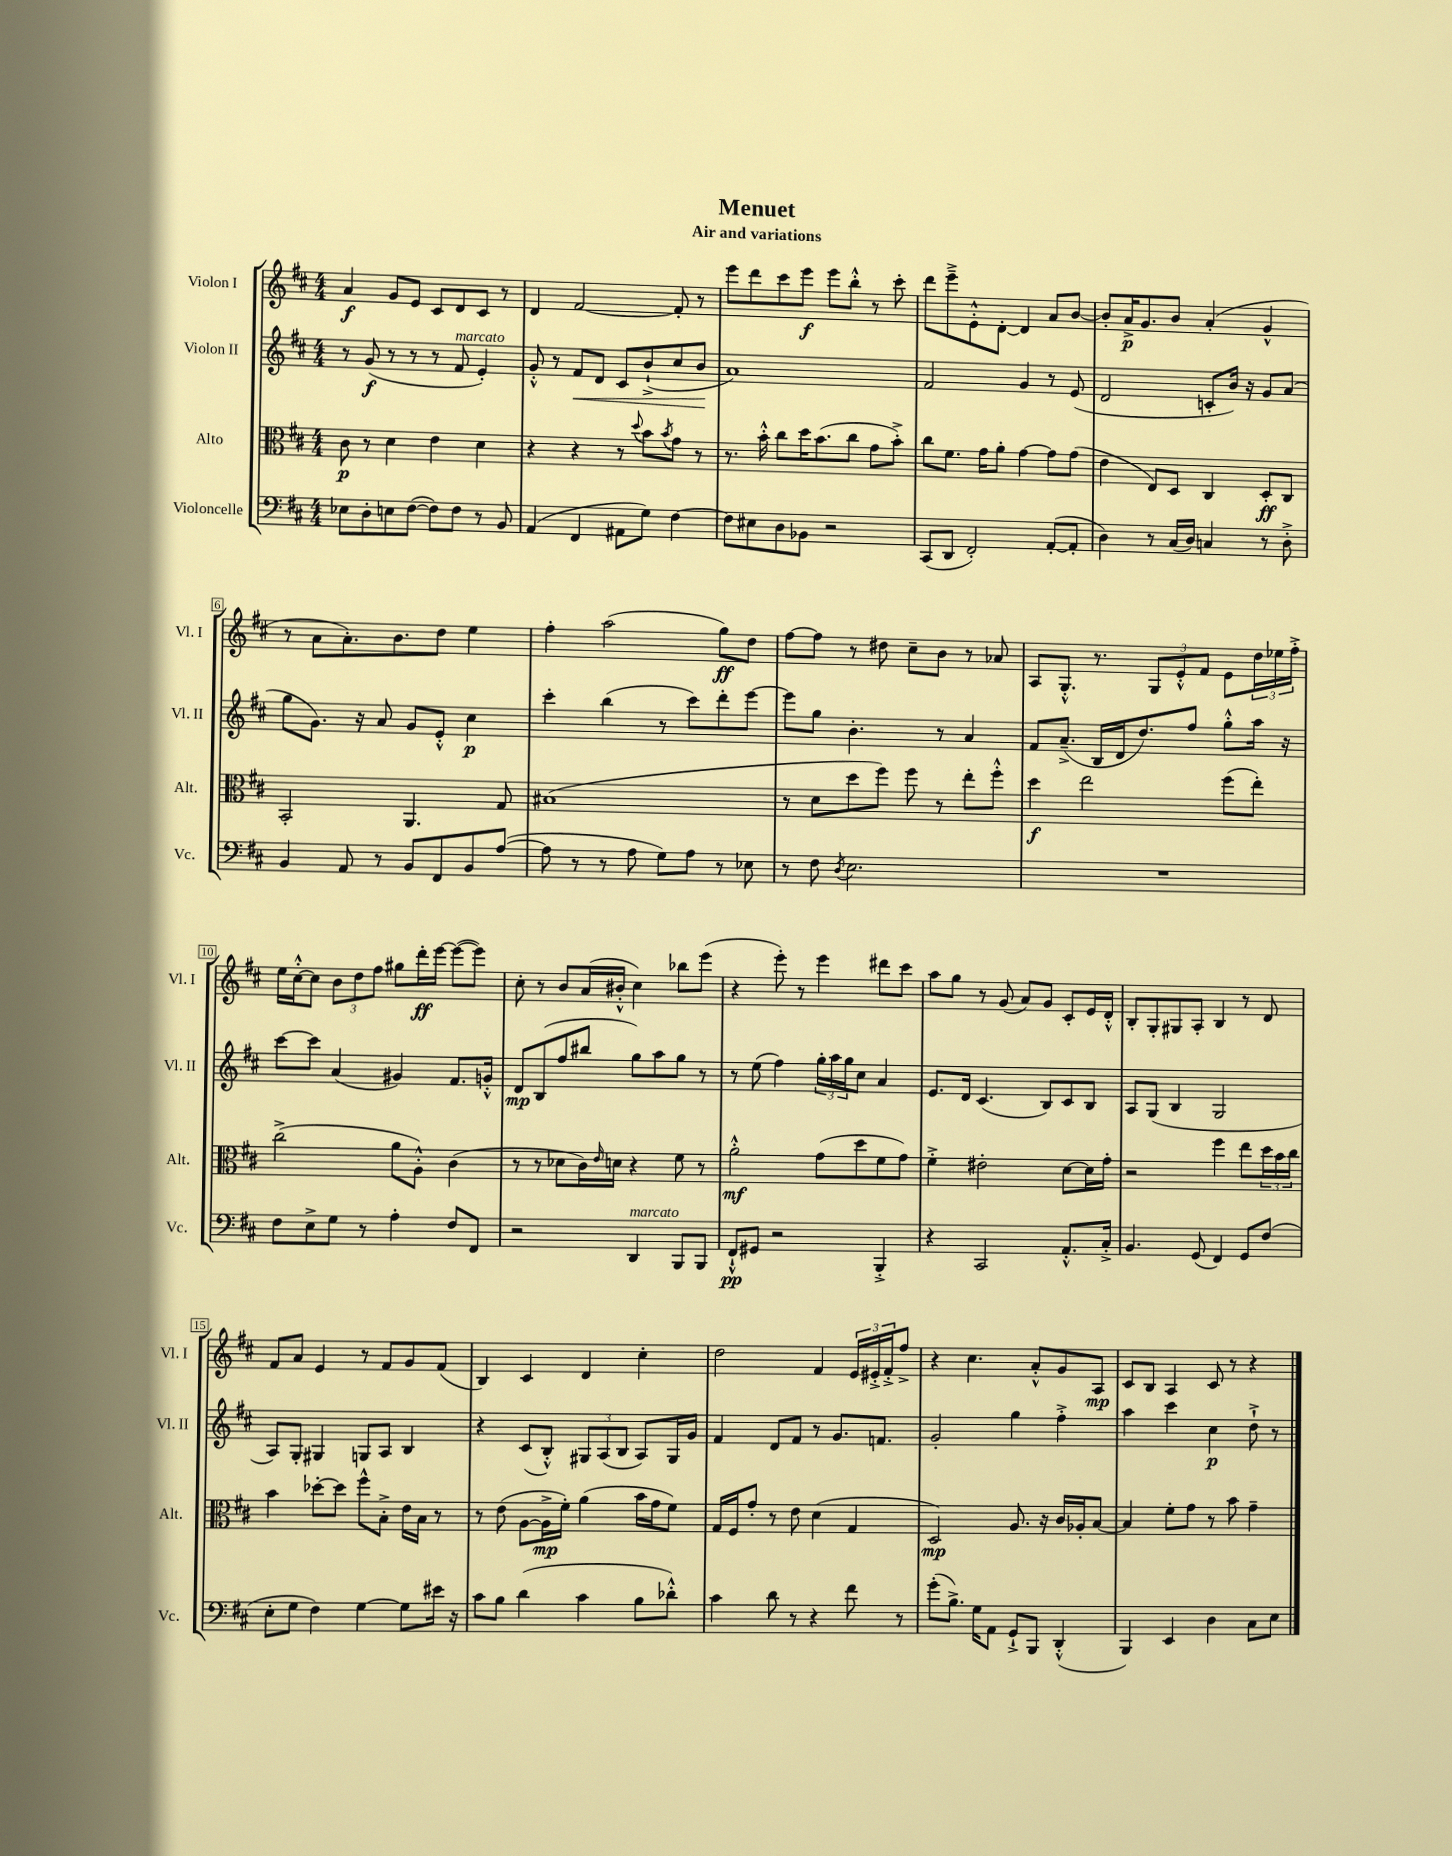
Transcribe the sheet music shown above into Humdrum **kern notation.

**kern	**kern	**kern	**kern
*staff4	*staff3	*staff2	*staff1
*clefF4	*clefC3	*clefG2	*clefG2
*k[f#c#]	*k[f#c#]	*k[f#c#]	*k[f#c#]
*M4/4	*M4/4	*M4/4	*M4/4
8E-\L	8c#\	8r	4a/
8D'\	8r	(8g/	.
8E\	4d\	8r	8g/L
([8F#\J	.	8r	8e/J
8F#\]L)	4e\	8r	8c#/L
8F#\J	.	8f#/	8d/
8r	4d\	4e'/)	8c#/J
8BB/	.	.	8r
=	=	=	=
(4AA/	4r	8g'^^/	4d/
.	.	8r	.
4FF#/	4r	8f#/L	[2f#/
.	.	8d/J	.
8AA#\L	8r	8c#/L	.
.	8qqdd/	.	.
8G\J)	8b\L	(8b`^/	.
.	8qb/	.	.
[4F#\	8g\J	8cc#/	8f#'/]
.	8r	8b/J	8r
=	=	=	=
8F#\]L	8.r	1a)	8eee\L
8E#\	.	.	8ddd\
.	16b'^^\	.	.
8D\	8cc#\L	.	8ccc#\
8BB-\J	16dd\K	.	8eee\J
.	(8.b\	.	.
2r	.	.	8eee\L
.	8cc#\J	.	8bb'^^\J
.	8g\L	.	8r
.	8b'^\J)	.	8ccc#'\
=	=	=	=
(8CC#/L	8cc#\L	2f#/	8ddd\L
8DD/J	8.f#\J	.	8eee~^\
2FF#'/)	.	.	8e'^^\
.	16g\LK	.	.
.	8a'\J	.	[8d'\J
.	[4g\	4g/	4d/]
([8AA'/L	8g\]L	8r	8a/L
8AA'/]J	(8g\J	(8e/	[8b/J
=	=	=	=
4D\)	4e\	2d/	8b'/]L
.	.	.	16a^/K
.	.	.	8.g/
8r	8E/L)	.	.
(16C#/LL	8D/J	.	8b/J
16D/JJ)	.	.	.
4C/	4C#/	8c'/L	(4a'/
.	.	16b/Jk)	.
.	.	16r	.
8r	8D'/L	8g/L	4g^^/
8D'^\	8C#/J	(8a/J	.
=	=	=	=
4BB/	2BB'/	8gg\L	8r
.	.	8.g\J)	8a\L
8AA/	.	.	8.a'\)
.	.	16r	.
8r	.	8a/	.
.	.	.	8.b\
8BB/L	4.AA/	8g/L	.
8FF#/	.	8e'^^/J	8dd\J
8BB/	.	4cc#\	4ee\
([8A/J	8G/	.	.
=	=	=	=
8A\]	(1B#	4ccc#'\	4ff#'\
8r	.	.	.
8r	.	(4bb\	(2aa\
8A\	.	.	.
8G\L)	.	8r	.
8A\J	.	8ccc#\L)	.
8r	.	8ddd'\	8gg\L)
8E-\	.	[8eee\J	8dd\J
=	=	=	=
8r	8r	8eee\]L	[8ff#\L
8F#\	8d\L	8gg\J	8ff#\]J
8qD/	.	.	.
2.E\	8dd\	4.b'\	8r
.	8ff#\J)	.	8dd#\
.	8ff#\	.	8cc#~\L
.	8r	8r	8b\J
.	8ee'\L	4a/	8r
.	8ff#'^^\J	.	8a-/
=	=	=	=
1r	4dd\	8f#/L	8A/L
.	.	(8.a~^/J	8.G'^^/J
.	2ee\	.	.
.	.	16B/LL	8.r
.	.	16d/J	.
.	.	8.dd/)	.
.	.	.	12G/L
.	.	.	12e'^^/
.	.	8ff#/J	.
.	.	.	12f#/J
.	(8ff#\L	8gg'^^\L	8e\L
.	8ee'\J)	16aa\Jk	24dd\L
.	.	.	24ee-\
.	.	16r	.
.	.	.	24ff#'^\JJ
=	=	=	=
8F#\L	(2cc#^\	[8ccc#\L	16ee\LL
.	.	.	[16cc#'^^\J
8E^\	.	8ccc#\]J	8cc#\]J
8G\J	.	(4a/	12b\L
.	.	.	12dd\
8r	.	.	.
.	.	.	12ff#\J
4A'\	8a\L	4g#/)	8gg#\L
.	8A'^^\J)	.	16ddd'\L
.	.	.	[16eee\JJ
8F#/L	(4c#\	8.f#/L	(8eee\_L
8FF#/J	.	.	8eee\]J)
.	.	16g'^^/Jk	.
=	=	=	=
2r	8r	8d/L	8cc#'\
.	8r	(8B/	8r
.	8d-\L	8ff#/	8b/L
.	16c#\L)	8bb#/J	(16a/L
.	16qqe/	.	.
.	16d\JJ	.	16b#'^^/JJ
4DD/	4r	8gg\L)	4cc#\)
.	.	8aa\	.
8BBB/L	8f#\	8gg\J	8bb-\L
8BBB/J	8r	8r	(8eee\J
=	=	=	=
8FF#`^^/L	2a'^^\	8r	4r
8GG#/J	.	(8ee\	.
2r	.	4ff#\)	8eee'\)
.	.	.	8r
.	(8g\L	24gg'\LL	4eee\
.	.	24aa\	.
.	.	24gg\J	.
.	8dd\	8cc#\J	.
4BBB'^/	8f#\	4a/	8ddd#\L
.	8g\J)	.	8ccc#\J
=	=	=	=
4r	4f#'^\	8.e/L	8aa\L
.	.	.	8gg\J
.	.	16d/Jk	.
2CC#/	2e#'\	(4.c#/	8r
.	.	.	(8g/
.	.	.	8a/L)
.	.	8B/L)	8g/J
8.AA'^^/L	[8d\L	8c#/	8c#'/L
.	16d\]L	8B/J	16e/L
16C#'^/Jk	16g'\JJ	.	16d'^^/JJ
=	=	=	=
4.BB/	2r	8A/L	8B'/L
.	.	(8G/J	8G'/
.	.	4B/	8G#/
(8GG/	.	.	8A'/J
4FF#/)	4ff#\	2G/	4B/
8GG/L	8ee\L	.	8r
(8F#/J	24dd\L	.	8d/
.	24b\	.	.
.	24cc#\JJ	.	.
=	=	=	=
8E'\L	4b\	8A/L)	8f#/L
8G\J	.	8G'/J	8a/J
4F#\)	[8dd-'\L	4G#/	4e/
.	8dd-\]J	.	.
[4G\	8ff#^^\L	8G/L	8r
.	8B'^\J	8A/J	8f#/L
8G\]L	16e\LL	4B/	8g/
.	16B\JJ	.	.
16e#\Jk	8r	.	(8f#/J
16r	.	.	.
=	=	=	=
8c#\L	8r	4r	4B/)
8B\J	(8e\	.	.
(4d\	[8A\L	(8c#/L	4c#/
.	16A^\]L	8B'^^/J)	.
.	16f#'\JJ)	.	.
4c#\	(4a\	12G#/L	4d/
.	.	(12A/	.
.	.	12B/J	.
8B\L	16b\LL	8A/L)	4cc#'\
.	16g\J	.	.
8d-'^^\J)	8f#\J)	16G#/L	.
.	.	16g/JJ	.
=	=	=	=
4c#\	16G/LL	4f#/	2dd\
.	16F#/J	.	.
.	8g'/J	.	.
8d\	8r	8d/L	.
8r	8e\	8f#/J	.
4r	(4d\	8r	4f#/
.	.	8.g/L	.
8f#\	4G/	.	24e/LL
.	.	.	24e#'^/
.	.	8.f/J	.
.	.	.	24f#'^/J
8r	.	.	8ff#^/J
=	=	=	=
(8g'\L	2D/)	2g'/	4r
8.B^\J)	.	.	.
.	.	.	4.cc#\
16G\LK	.	.	.
8AA\J	.	.	.
8GG`^/L	8.A/	4gg\	.
8BBB/J	.	.	8a'^^/L
.	16r	.	.
(4DD'^^/	16c#/LL	4ff#'^\	8g/
.	16A-'/J	.	.
.	[8B/J	.	8A/J
=	=	=	=
4BBB/)	4B/]	4aa\	8c#/L
.	.	.	8B/J
4EE/	8f#'\L	4ccc#\	4A/
.	8g\J	.	.
4D\	8r	4cc#\	8c#/
.	8b\	.	8r
8C#\L	4g~\	8dd`^\	4r
8E\J	.	8r	.
==	==	==	==
*-	*-	*-	*-
